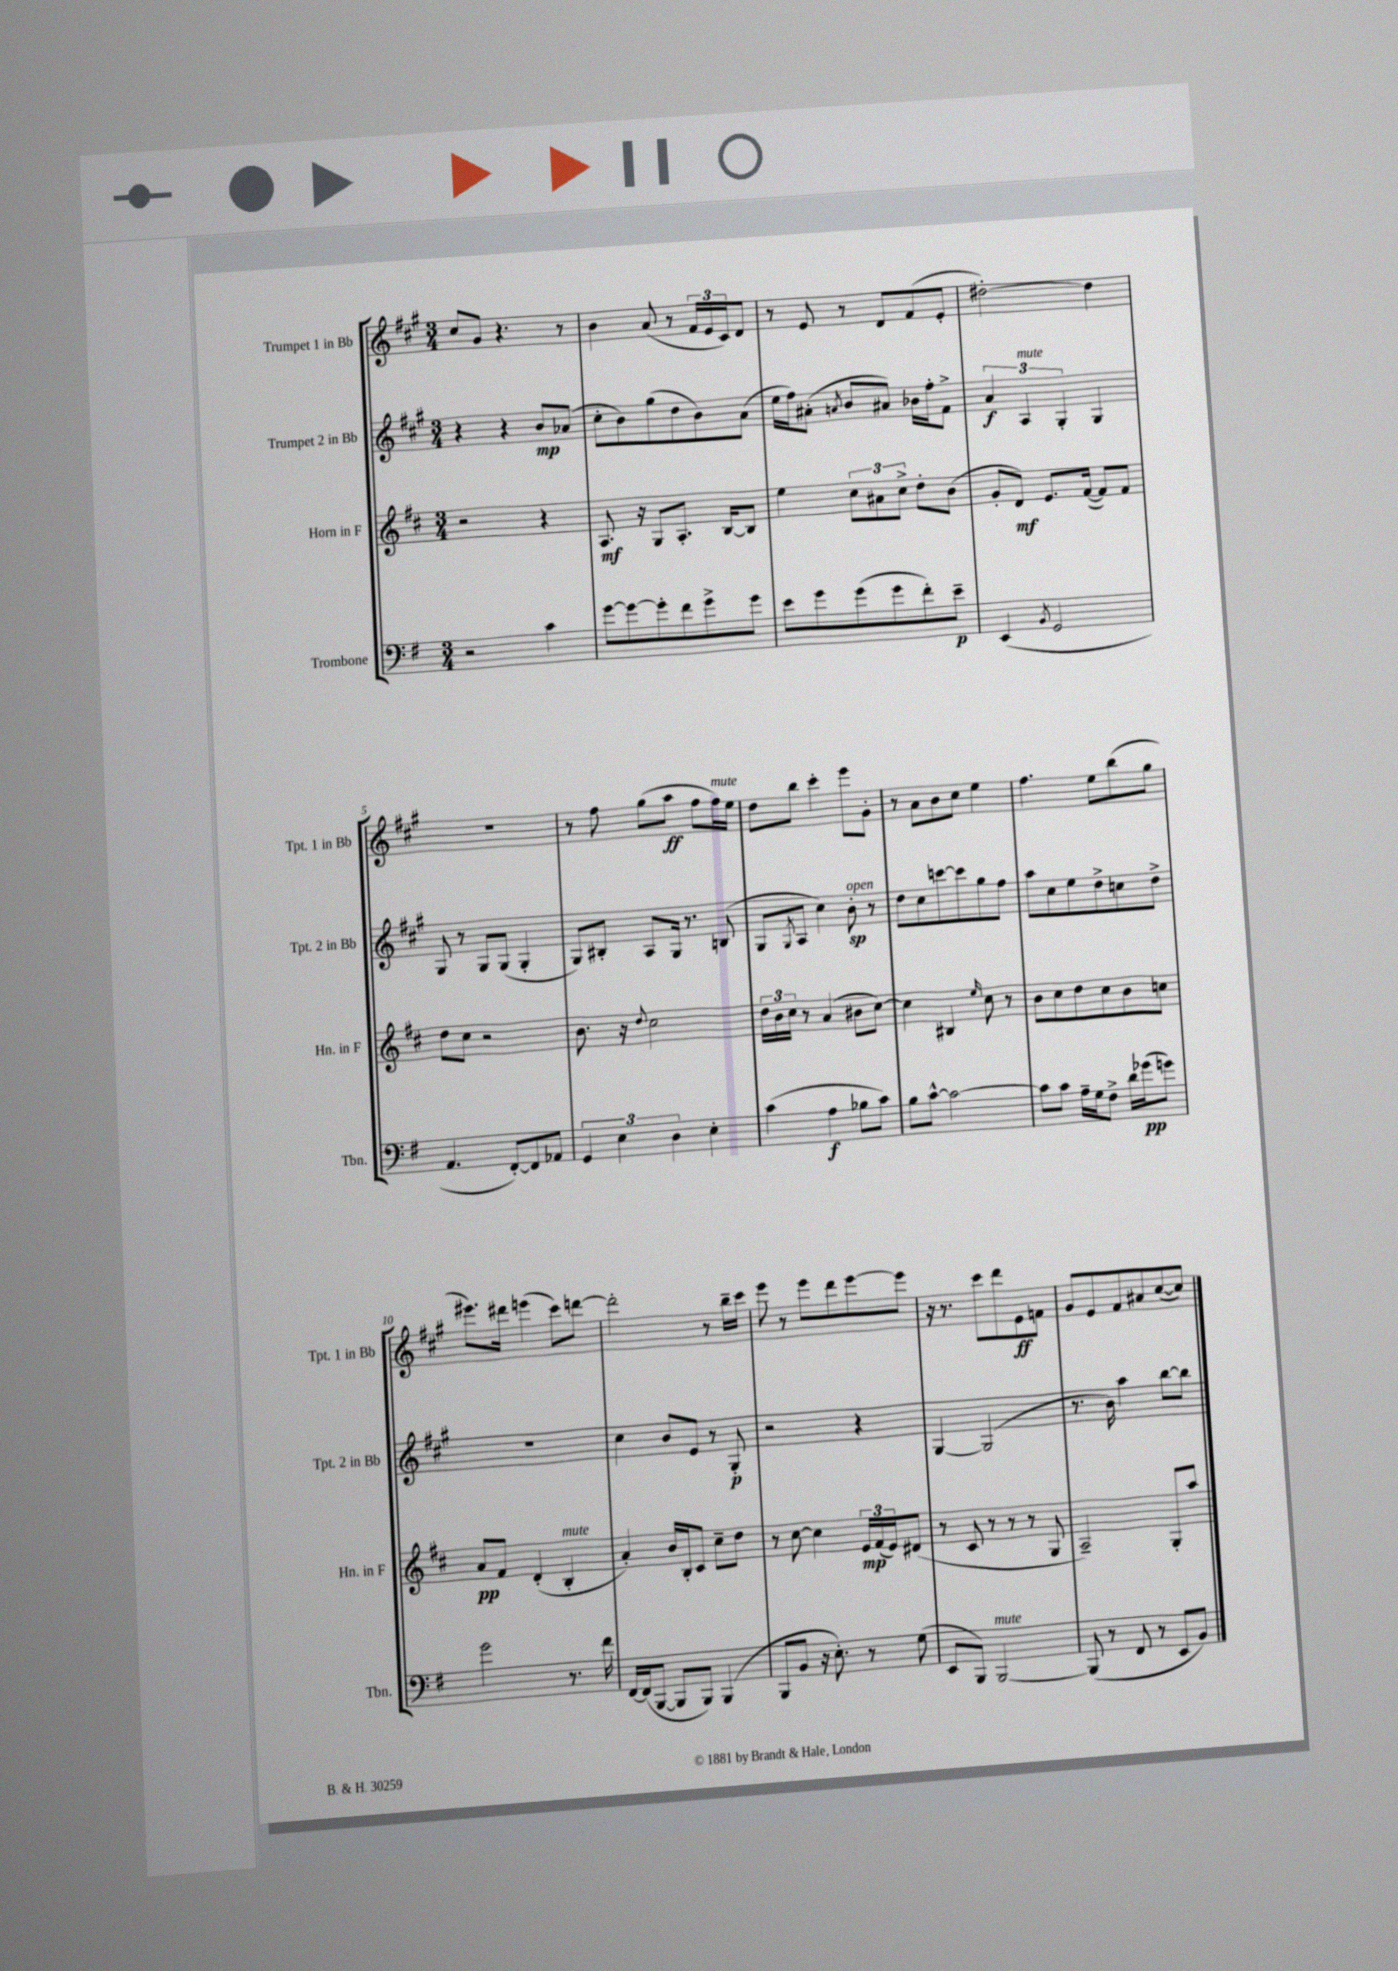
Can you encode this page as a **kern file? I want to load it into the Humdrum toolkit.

**kern	**kern	**kern	**kern
*staff4	*staff3	*staff2	*staff1
*clefF4	*clefG2	*clefG2	*clefG2
*k[f#]	*k[f#c#]	*k[f#c#g#]	*k[f#c#g#]
*M3/4	*M3/4	*M3/4	*M3/4
2r	2r	4r	8cc#
.	.	.	8g#
.	.	4r	4.r
4c	4r	8b	.
.	.	(8a-	8r
=	=	=	=
[8g	8.A	8cc#'	4b
8g_	.	8b)	.
.	16r	.	.
8g']	8G	(8gg#	(8a
8f#	8.A'	8dd	8r
8g^	.	8b)	24f#
.	.	.	24e
.	[16B	.	.
.	.	.	24c#)
8g	8B]	(8a	8d
=	=	=	=
8e	4ee	16ee	8r
.	.	16ff#)	.
8g	.	(8a#'	8e
.	.	8qa	.
(8g	12cc#	8b	8r
.	12a#	.	.
8g	.	8a#)	8d
.	12cc#^	.	.
8f#')	8dd'	16b-	(8f#
.	.	16ff#'	.
8e~	(8b	8f#^	8e'
=	=	=	=
(4EE	8g'	6a	[2dd#')
.	8d)	.	.
.	.	6A	.
8qBB	.	.	.
2GG	8.e	.	.
.	.	6G#'	.
.	([16f#	.	.
.	8f#])	4G#	4dd#]
.	8f#	.	.
=	=	=	=
4.AA	8dd	8G#	2.r
.	8cc#	8r	.
.	2r	8G#	.
[8FF#')	.	(8G#	.
8FF#]	.	4G#'	.
8AA-	.	.	.
=	=	=	=
6GG	8.b	8G#)	8r
.	.	8B#'	8ff#
6E	.	.	.
.	16r	.	.
.	8qqdd	.	.
.	2cc#	8A	(8gg#
6D	.	.	.
.	.	16G#	8aa
.	.	8.r	.
4E'	.	.	8ff#
.	.	(8B	16ff#)
.	.	.	16ee
=	=	=	=
(4c	24dd	8G#	8dd
.	24b	.	.
.	24cc#	.	.
.	.	8qG#	.
.	8r	8A	8bb
4A	(4a	4cc#)	4ccc#'
8B-	8b#	8b'	8eee
8c)	[8cc#)	8r	8g#'
=	=	=	=
8B	4cc#]	8dd	8r
[8c^^	.	8cc#	8a
2c_	4B#	[8ccc	8b
.	.	8ccc]	8cc#
.	16qqee	.	.
.	8cc#	8gg#	4ee
.	8r	8ff#	.
=	=	=	=
8c]	8b	8aa	4.ff#
8c	8cc#	8cc#	.
16A~	8dd	8ee	.
16G	.	.	.
8F#^	8cc#	8dd^	8ee
16d	8b	8cc	(8bb
(16g-	.	.	.
8g)	8cc	8dd^	8gg#
=	=	=	=
2g	8a	2.r	8.eee#)
.	8f#	.	.
.	.	.	16ddd#
.	(4d'	.	(4eee
8.r	4B'	.	8ccc#)
.	.	.	[8ddd
16f#	.	.	.
=	=	=	=
[16FF#	4a')	4cc#	2ddd']
(16FF#]	.	.	.
[8BBB	.	.	.
8BBB]	16b	8b	.
.	16B'	.	.
8BBB)	8c#	8e	.
(4BBB	8cc#~	8r	8r
.	8dd	8G#'	16bb~
.	.	.	16ccc#
=	=	=	=
8BBB	8r	2r	8eee
8BB	[8cc#	.	8r
16r	4cc#]	.	8eee
8.E')	.	.	.
.	.	.	8ddd
8r	24e	4r	[8eee
.	(24f#	.	.
.	24e)	.	.
(8G	(8d#	.	8eee]
=	=	=	=
8EE	8r	[4G#	16r
.	.	.	8.r
8BBB)	8c#	.	.
[2BBB	8r	(2G#]	8ccc#
.	8r	.	8ddd
.	8r	.	8e
.	8G	.	8f
=	=	=	=
(8BBB]	2A~)	8.r	8g#
8r	.	.	8e
.	.	16b)	.
8FF#	.	4aa	8f#
8r	.	.	8a#
8EE	8G'	[8bb	([8cc#
8BB)	8aa	8bb]	8cc#])
==	==	==	==
*-	*-	*-	*-
